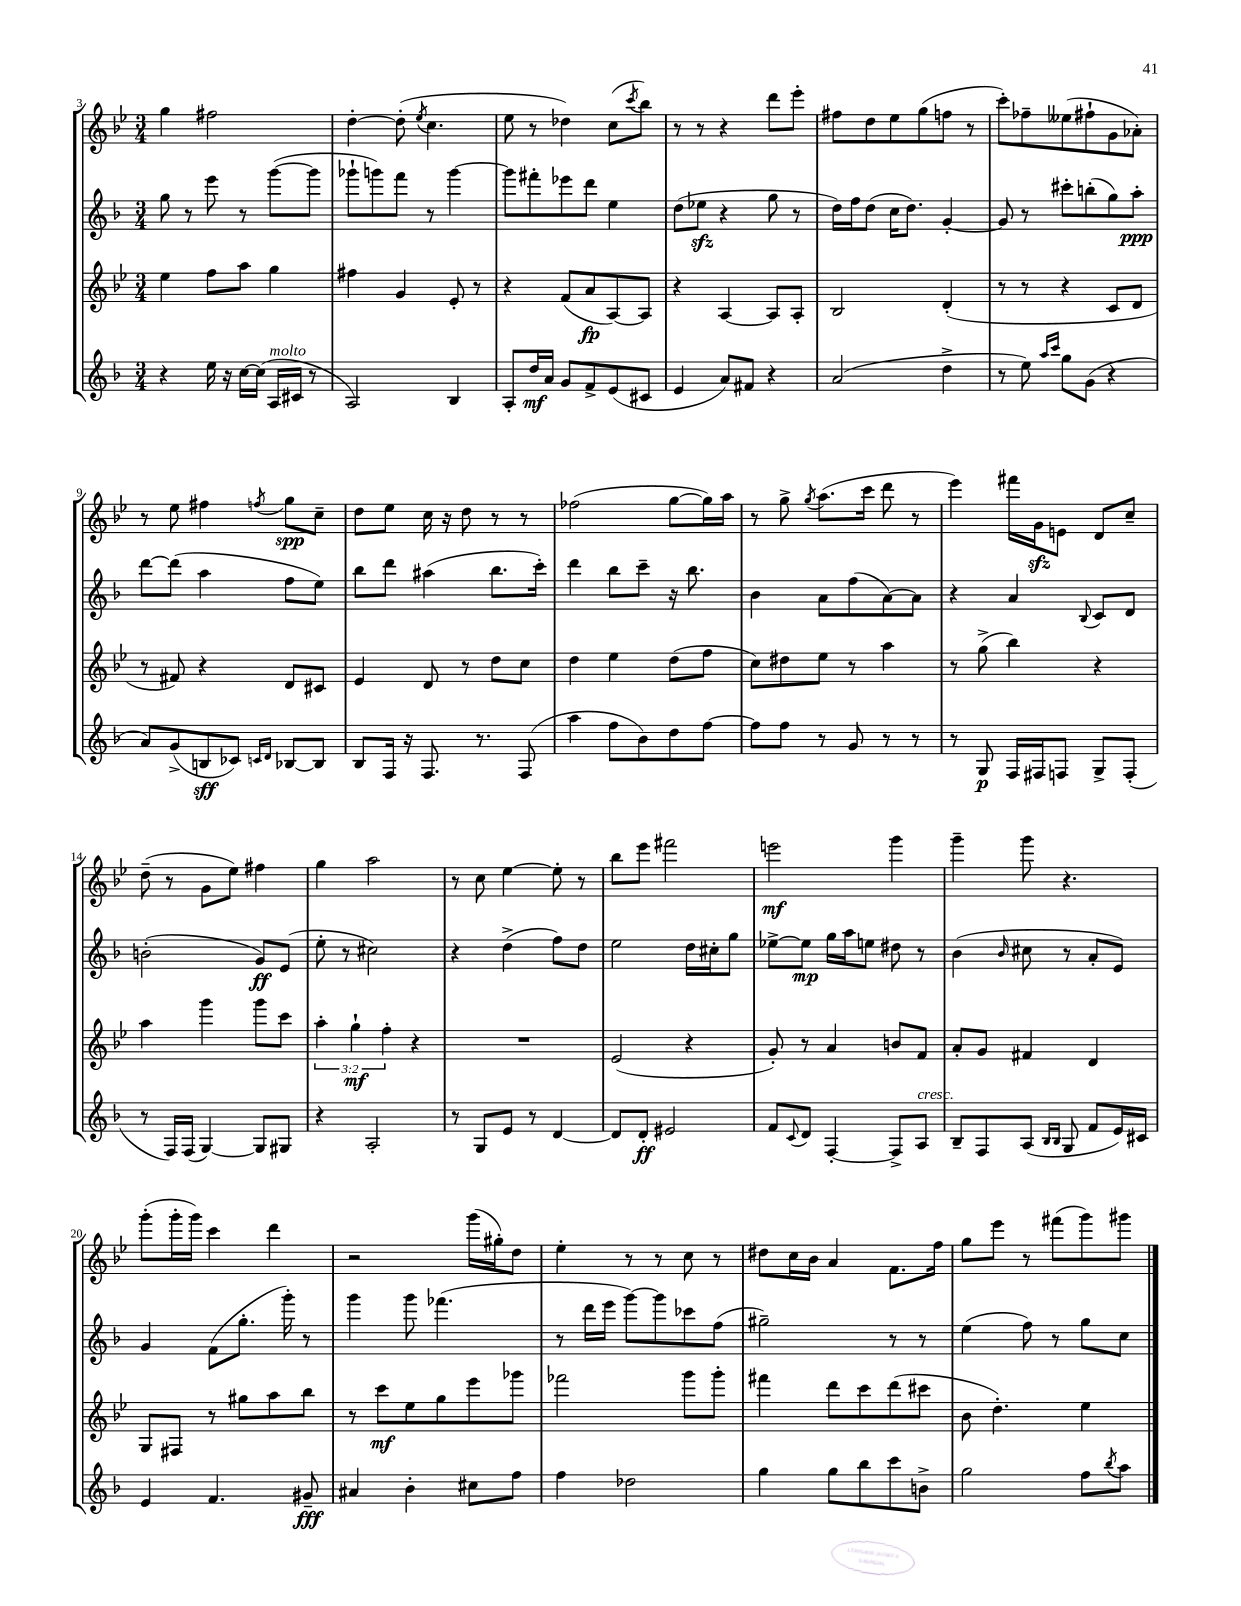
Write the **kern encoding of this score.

**kern	**dynam	**kern	**dynam	**kern	**dynam	**kern	**dynam
*part4	*part4	*part3	*part3	*part2	*part2	*part1	*part1
*staff4	*staff4	*staff3	*staff3	*staff2	*staff2	*staff1	*staff1
*clefG2	*	*clefG2	*	*clefG2	*	*clefG2	*
*k[b-]	*	*k[b-e-]	*	*k[b-]	*	*k[b-e-]	*
*M3/4	*	*M3/4	*	*M3/4	*	*M3/4	*
=3	=3	=3	=3	=3	=3	=3	=3
4r	.	4ee-\	.	8gg\	.	4gg\	.
.	.	.	.	8r	.	.	.
16ee\	.	8ff\L	.	8eee\	.	2ff#X\	.
16r	.	.	.	.	.	.	.
[16cc\LL	.	8aa\J	.	8r	.	.	.
(16cc\JJ]	.	.	.	.	.	.	.
!LO:TX:a:i:t=molto	!	!	!	!	!	!	!
16A/LL	.	4gg\	.	([8ggg\L	.	.	.
16c#X/JJ	.	.	.	.	.	.	.
8r	.	.	.	8ggg\J]	.	.	.
=4	=4	=4	=4	=4	=4	=4	=4
2A/)	.	4ff#X\	.	8ggg-X`\L	.	[4dd'\	.
.	.	.	.	8gggn\)	.	.	.
.	.	4g/	.	8fff\J	.	(8dd'\]	.
.	.	.	.	.	.	8qee-/	.
.	.	.	.	8r	.	4.cc\	.
4B-/	.	8e-'/	.	[4ggg\	.	.	.
.	.	8r	.	.	.	.	.
=5	=5	=5	=5	=5	=5	=5	=5
8A'/L	.	4r	.	8ggg\L]	.	8ee-\	.
16dd/L	mf	.	.	8fff#X'\	.	8r	.
16a/JJ	.	.	.	.	.	.	.
8g/L	.	(8f/L	.	8eee-X\	.	4dd-X\)	.
8f^/	.	8a/	fp	8ddd\J	.	.	.
(8e/	.	[8A/)	.	4ee\	.	(8cc\L	.
.	.	.	.	.	.	8qccc/	.
8c#X/J	.	8A/J]	.	.	.	8bb-\J)	.
=6	=6	=6	=6	=6	=6	=6	=6
4e/	.	4r	.	(8dd\L	.	8r	.
.	.	.	.	8ee-Xzz\J	.	8r	.
8a/L)	.	[4A/	.	4r	.	4r	.
8f#X/J	.	.	.	.	.	.	.
4r	.	8A/L]	.	8gg\	.	8ddd\L	.
.	.	8A'/J	.	8r	.	8eee-'\J	.
=7	=7	=7	=7	=7	=7	=7	=7
(2a/	.	2B-/	.	16dd\LL)	.	8ff#X\L	.
.	.	.	.	16ff\J	.	.	.
.	.	.	.	(8dd\J	.	8dd\	.
.	.	.	.	16cc\KL	.	8ee-\	.
.	.	.	.	8.dd\J)	.	.	.
.	.	.	.	.	.	(8gg\	.
4dd^\	.	(4d'/	.	[4g'/	.	8ffn\J	.
.	.	.	.	.	.	8r	.
=8	=8	=8	=8	=8	=8	=8	=8
8r	.	8r	.	8g/]	.	8ccc'\L)	.
8ee\)	.	8r	.	8r	.	8ff-X~\	.
16qqaa/LL	.	.	.	.	.	.	.
16qqccc/JJ	.	.	.	.	.	.	.
8gg\L	.	4r	.	8ccc#X'\L	.	(8ee--X\	.
(8g\J	.	.	.	(8bbn'\	.	8ff#X`\	.
4r	.	8c/L	.	8gg\)	.	8g\	.
.	.	8d/J	.	8aa'\J	ppp	8a-X'\J)	.
!!LO:LB:g=z
=9	=9	=9	=9	=9	=9	=9	=9
8a/L)	.	8r	.	[8ddd\L	.	8r	.
(8g^/	.	8f#X/)	.	(8ddd\J]	.	8ee-\	.
8Bn/	sff	4r	.	4aa\	.	4ff#X\	.
8c-X/J)	.	.	.	.	.	.	.
16qqcn/LL	.	.	.	.	.	.	.
16qqd/JJ	.	.	.	.	.	8qffn/	.
[8B-X/L	.	8d/L	.	8ff\L	.	8gg\L	spp
8B-/J]	.	8c#X/J	.	8ee\J)	.	8cc~\J	.
=10	=10	=10	=10	=10	=10	=10	=10
8B-/L	.	4e-/	.	8bb-\L	.	8dd\L	.
16F/Jk	.	.	.	8ddd\J	.	8ee-\J	.
16r	.	.	.	.	.	.	.
8.F/	.	8d/	.	(4aa#X\	.	16cc\	.
.	.	.	.	.	.	16r	.
.	.	8r	.	.	.	8dd\	.
8.r	.	.	.	.	.	.	.
.	.	8dd\L	.	8.bb-\L	.	8r	.
(8F/	.	8cc\J	.	.	.	8r	.
.	.	.	.	16ccc'\Jk)	.	.	.
=11	=11	=11	=11	=11	=11	=11	=11
4aa\	.	4dd\	.	4ddd\	.	(2ff-X\	.
8ff\L	.	4ee-\	.	8bb-\L	.	.	.
8b-\)	.	.	.	8ccc~\J	.	.	.
8dd\	.	(8dd\L	.	16r	.	[8gg\L	.
.	.	.	.	8.bb-\	.	.	.
[8ff\J	.	8ff\J	.	.	.	16gg\L])	.
.	.	.	.	.	.	16aa\JJ	.
=12	=12	=12	=12	=12	=12	=12	=12
8ff\L]	.	8cc\L)	.	4b-\	.	8r	.
8ff\J	.	8dd#X\	.	.	.	8gg^\	.
.	.	.	.	.	.	8qgg/	.
8r	.	8ee-\J	.	8a\L	.	(8.aa\L	.
8g/	.	8r	.	(8ff\	.	.	.
.	.	.	.	.	.	16ccc\Jk	.
8r	.	4aa\	.	[8a\)	.	8ddd\	.
8r	.	.	.	8a\J]	.	8r	.
=13	=13	=13	=13	=13	=13	=13	=13
8r	.	8r	.	4r	.	4eee-\)	.
8G/	p	(8gg^\	.	.	.	.	.
16F/LL	.	4bb-\)	.	4a/	.	16fff#X\LL	.
16F#X/J	.	.	.	.	.	16gzz\J	.
8Fn/J	.	.	.	.	.	8en\J	.
.	.	.	.	8qqB-/	.	.	.
8G^/L	.	4r	.	8c/L	.	8d/L	.
(8F'/J	.	.	.	8d/J	.	8cc~/J	.
!!LO:LB:g=z
=14	=14	=14	=14	=14	=14	=14	=14
8r	.	4aa\	.	(2bn'\	.	(8dd~\	.
16F/LL)	.	.	.	.	.	8r	.
(16F/JJ	.	.	.	.	.	.	.
[4G/)	.	4ggg\	.	.	.	8g\L	.
.	.	.	.	.	.	8ee-\J)	.
8G/L]	.	8ggg\L	.	8g/L)	ff	4ff#X\	.
8G#X/J	.	8ccc\J	.	(8e/J	.	.	.
=15	=15	=15	=15	=15	=15	=15	=15
4r	.	6aa'\	.	8ee'\	.	4gg\	.
.	.	.	.	8r	.	.	.
.	.	6gg`\	mf	.	.	.	.
2A'/	.	.	.	2cc#X\)	.	2aa\	.
.	.	6ff'\	.	.	.	.	.
.	.	4r	.	.	.	.	.
=16	=16	=16	=16	=16	=16	=16	=16
8r	.	2.r	.	4r	.	8r	.
8G/L	.	.	.	.	.	8cc\	.
8e/J	.	.	.	(4dd^\	.	[4ee-\	.
8r	.	.	.	.	.	.	.
[4d/	.	.	.	8ff\L)	.	8ee-'\]	.
.	.	.	.	8dd\J	.	8r	.
=17	=17	=17	=17	=17	=17	=17	=17
8d/L]	.	(2e-/	.	2ee\	.	8bb-\L	.
8d'/J	ff	.	.	.	.	8eee-\J	.
2e#X/	.	.	.	.	.	2fff#X\	.
.	.	4r	.	16dd\LL	.	.	.
.	.	.	.	16cc#X'\J	.	.	.
.	.	.	.	8gg\J	.	.	.
=18	=18	=18	=18	=18	=18	=18	=18
8f/L	.	8g'/)	.	[8ee-X^\L	.	2eeen\	mf
8qqc/	.	.	.	.	.	.	.
8d/J	.	8r	.	8ee-\J]	mp	.	.
[4F'/	.	4a/	.	16gg\LL	.	.	.
.	.	.	.	16aa\J	.	.	.
.	.	.	.	8een\J	.	.	.
8F^/L]	.	8bn/L	.	8dd#X\	.	4ggg\	.
!LO:TX:a:i:t=cresc.	!	!	!	!	!	!	!
8A/J	.	8f/J	.	8r	.	.	.
=19	=19	=19	=19	=19	=19	=19	=19
8B-~/L	.	8a'/L	.	(4b-\	.	4ggg~\	.
8F/	.	8g/J	.	.	.	.	.
.	.	.	.	16qqb-/	.	.	.
(8A/J	.	4f#X/	.	8cc#X\	.	8ggg\	.
16qqB-/LL	.	.	.	.	.	.	.
16qqB-/JJ	.	.	.	.	.	.	.
8G/	.	.	.	8r	.	4.r	.
8f/L	.	4d/	.	8a'/L	.	.	.
16e/L)	.	.	.	8e/J)	.	.	.
16c#X/JJ	.	.	.	.	.	.	.
!!LO:LB:g=z
=20	=20	=20	=20	=20	=20	=20	=20
4e/	.	8G/L	.	4g/	.	(8ggg'\L	.
.	.	8F#X/J	.	.	.	16ggg'\L	.
.	.	.	.	.	.	16ggg\JJ)	.
4.f/	.	8r	.	(8f\L	.	4ccc\	.
.	.	8gg#X\L	.	8.gg'\J	.	.	.
.	.	8aa\	.	.	.	4ddd\	.
.	.	.	.	16ggg'\)	.	.	.
8g#X~/	fff	8bb-\J	.	8r	.	.	.
=21	=21	=21	=21	=21	=21	=21	=21
4a#X/	.	8r	.	4ggg\	.	2r	.
.	.	8ccc\L	mf	.	.	.	.
4b-'\	.	8ee-\	.	8ggg\	.	.	.
.	.	8gg\	.	(4.fff-X\	.	.	.
8cc#X\L	.	8eee-\	.	.	.	(16ggg\LL	.
.	.	.	.	.	.	16gg#X'\J)	.
8ff\J	.	8ggg-X\J	.	.	.	8dd\J	.
=22	=22	=22	=22	=22	=22	=22	=22
4ff\	.	2fff-X\	.	8r	.	4ee-'\	.
.	.	.	.	16ddd\LL	.	.	.
.	.	.	.	16eee\JJ	.	.	.
2dd-X\	.	.	.	[8ggg\L)	.	8r	.
.	.	.	.	8ggg\]	.	8r	.
.	.	8ggg\L	.	8ccc-X\	.	8cc\	.
.	.	8ggg'\J	.	(8ff\J	.	8r	.
=23	=23	=23	=23	=23	=23	=23	=23
4gg\	.	4fff#X\	.	2gg#X~\)	.	8dd#X\L	.
.	.	.	.	.	.	16cc\L	.
.	.	.	.	.	.	16b-\JJ	.
8gg\L	.	8ddd\L	.	.	.	4a/	.
8bb-\	.	8ccc\	.	.	.	.	.
8ccc\	.	(8ddd\	.	8r	.	8.f\L	.
8bn^\J	.	8ccc#X\J	.	8r	.	.	.
.	.	.	.	.	.	16ff\Jk	.
=24	=24	=24	=24	=24	=24	=24	=24
2gg\	.	8b-\	.	(4ee\	.	8gg\L	.
.	.	4.dd'\)	.	.	.	8eee-\J	.
.	.	.	.	8ff\)	.	8r	.
.	.	.	.	8r	.	(8fff#X\L	.
8ff\L	.	4ee-\	.	8gg\L	.	8ggg\)	.
8qbb-/	.	.	.	.	.	.	.
8aa\J	.	.	.	8cc\J	.	8ggg#X\J	.
==	==	==	==	==	==	==	==
*-	*-	*-	*-	*-	*-	*-	*-
